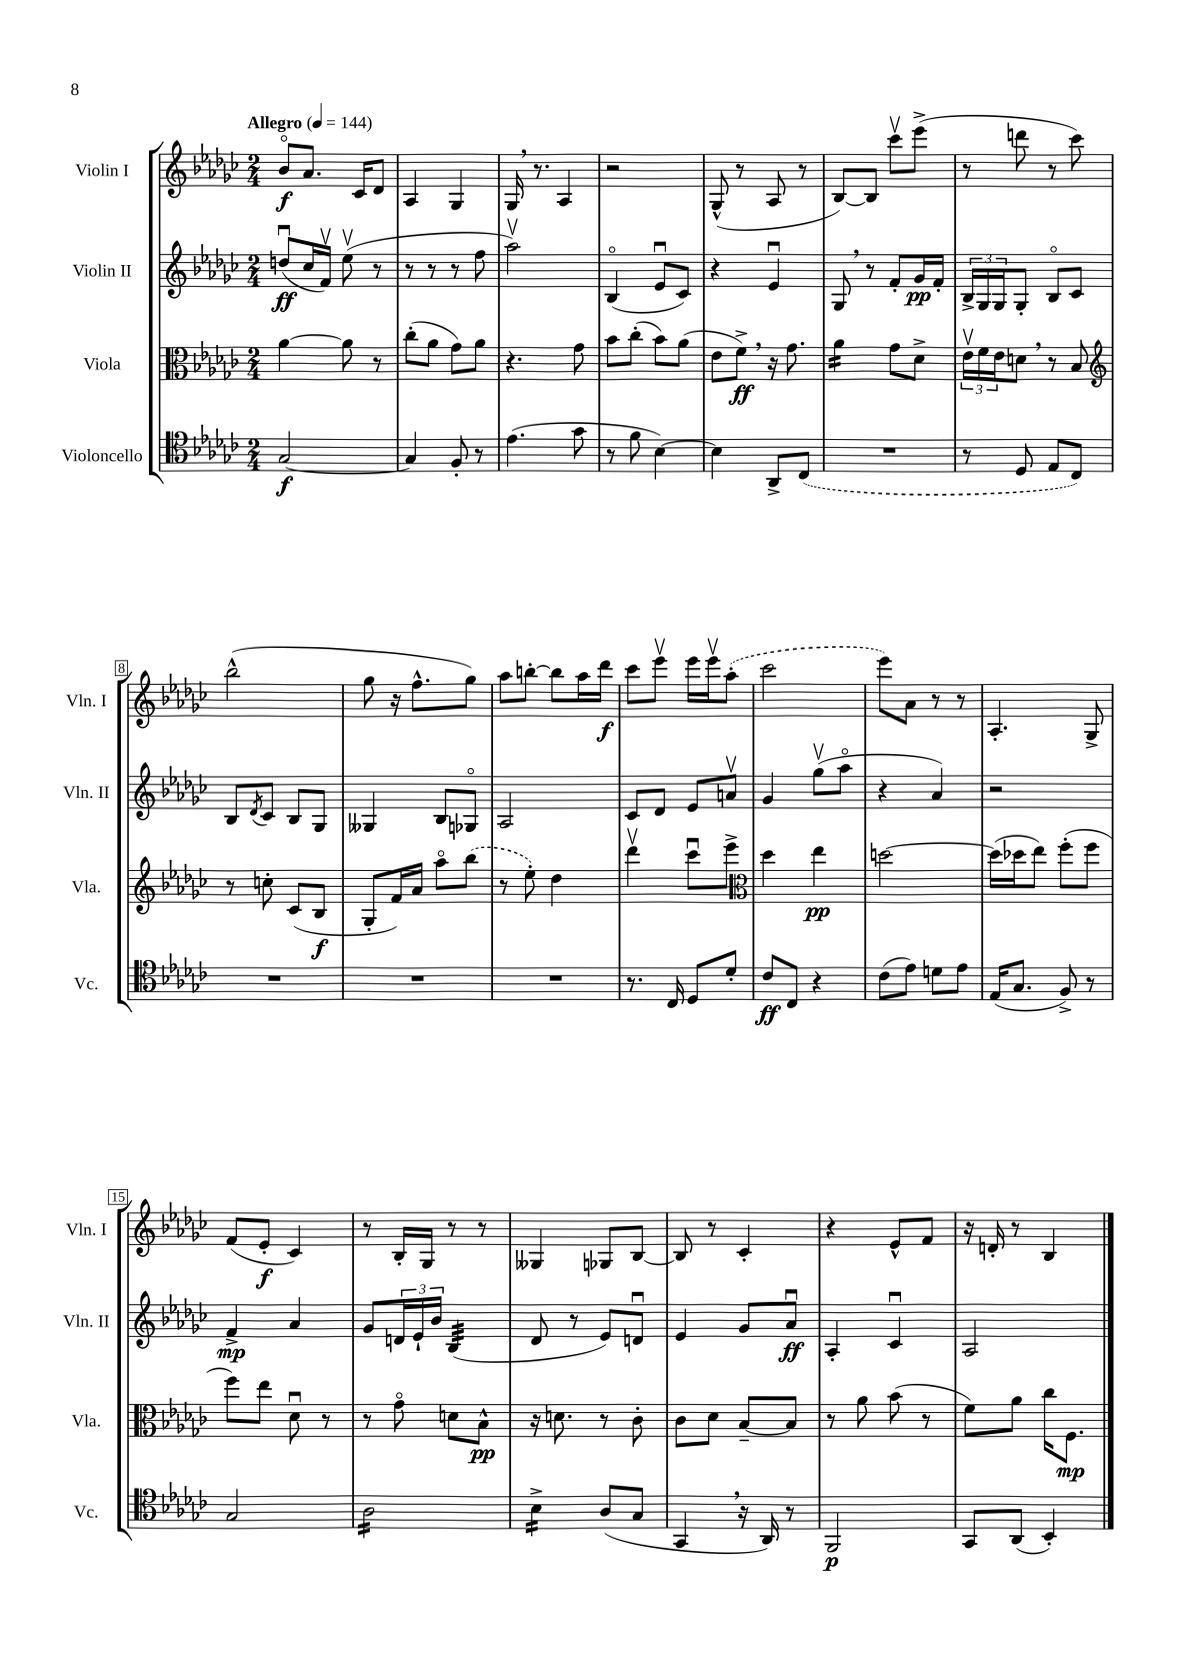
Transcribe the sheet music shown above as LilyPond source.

<<
\new StaffGroup <<
\new Staff = "s0" \with { instrumentName = "Violin I" shortInstrumentName = "Vln. I" } {
    \clef treble \key ges \major \numericTimeSignature \time 2/4 \tempo "Allegro" 4 = 144
    bes'8\flageolet\f aes'8. ces'16 des'8 |
    aes4 ges4 |
    ges16 \breathe r8. aes4 |
    r2 |
    ges8-^( r8 aes8 r8 |
    bes8~) bes8 ces'''8\upbow ees'''8->( |
    r8 d'''8 r8 ces'''8) |
    bes''2-^( |
    ges''8 r16 f''8.-^ ges''8) |
    aes''8 b''8~-. b''8 aes''16 des'''16\f |
    ces'''8 ees'''8\upbow ees'''16 ees'''16\upbow \once \slurDashed aes''8-.( |
    ces'''2 |
    ees'''8) aes'8 r8 r8 |
    aes4.-. ges8-> |
    f'8( ees'8-.\f ces'4) |
    r8 bes16-. ges16 r8 r8 |
    geses4 ges8 bes8~ |
    bes8 r8 ces'4-. |
    r4 ees'8-^ f'8 |
    r16 d'16-. r8 bes4 \bar "|." |
}
\new Staff = "s1" \with { instrumentName = "Violin II" shortInstrumentName = "Vln. II" } {
    \clef treble \key ges \major \numericTimeSignature \time 2/4
    d''8\downbow\ff( ces''16 f'16\upbow) ees''8\upbow( r8 |
    r8 r8 r8 f''8 |
    aes''2\upbow) |
    bes4\flageolet( ees'8\downbow ces'8) |
    r4 ees'4\downbow |
    ges8 \breathe r8 f'8-. ges'16\pp f'16-. |
    \tuplet 3/2 { bes16-> ges16 ges16 } ges8-. bes8\flageolet ces'8 |
    bes8 \acciaccatura { des'8 } ces'8 bes8 ges8 |
    geses4 bes8 ges8\flageolet |
    aes2 |
    ces'8 des'8 ees'8 a'8\upbow |
    ges'4 ges''8\upbow( aes''8\flageolet |
    r4 aes'4) |
    r2 |
    f'4->\mp aes'4 |
    ges'8 \tuplet 3/2 { d'16 ees'16-! bes'16 } bes4:32( |
    des'8 r8 ees'8) d'8\downbow |
    ees'4 ges'8 aes'8\downbow\ff |
    aes4-. ces'4\downbow |
    aes2 \bar "|." |
}
\new Staff = "s2" \with { instrumentName = "Viola" shortInstrumentName = "Vla." } {
    \clef alto \key ges \major \numericTimeSignature \time 2/4
    aes'4~ aes'8 r8 |
    ces''8-.( aes'8 ges'8) aes'8 |
    r4. ges'8 |
    bes'8 ces''8-.( bes'8) aes'8( |
    ees'8 f'8->\ff) \breathe r16 ges'8. |
    aes'4:16 ges'8 des'8-> |
    \tuplet 3/2 { ees'16\upbow f'16 ees'16 } d'8 \breathe r8 bes8 |
    \clef treble r8 c''8-. ces'8( bes8\f |
    ges8-. f'16) aes'16 aes''8\flageolet \once \slurDashed bes''8( |
    r8 ees''8-.) des''4 |
    des'''4\upbow ces'''8\downbow ees'''8-> |
    \clef alto des''4 ees''4\pp |
    d''2~ |
    d''16( des''16 ees''8) f''8-.( f''8 |
    f''8) ees''8 des'8\downbow r8 |
    r8 ges'8\flageolet d'8 bes8-^\pp |
    r16 d'8. r8 ces'8-. |
    ces'8 des'8 bes8~-- bes8 |
    r8 aes'8 bes'8( r8 |
    f'8) aes'8 ces''16 f8.\mp \bar "|." |
}
\new Staff = "s3" \with { instrumentName = "Violoncello" shortInstrumentName = "Vc." } {
    \clef tenor \key ges \major \numericTimeSignature \time 2/4
    ges2~\f |
    ges4 f8-. r8 |
    ees'4.( ges'8 |
    r8 f'8 bes4~) |
    bes4 aes,8-> \once \slurDashed ces8( |
    R2 |
    r8 des8 ees8 ces8) |
    R2 |
    R2 |
    R2 |
    r8. ces16 des8 des'8-. |
    ces'8\ff ces8 r4 |
    ces'8( ees'8) d'8 ees'8 |
    ees16( ges8. f8->) r8 |
    ges2 |
    aes2:16 |
    bes4:16-> aes8( ges8 |
    ges,4 \breathe r16 aes,16) r8 |
    f,2\p |
    ges,8 aes,8( bes,4-.) \bar "|." |
}
>>
>>
\layout { \context { \Score \override BarNumber.stencil = #(make-stencil-boxer 0.1 0.3 ly:text-interface::print) } }
